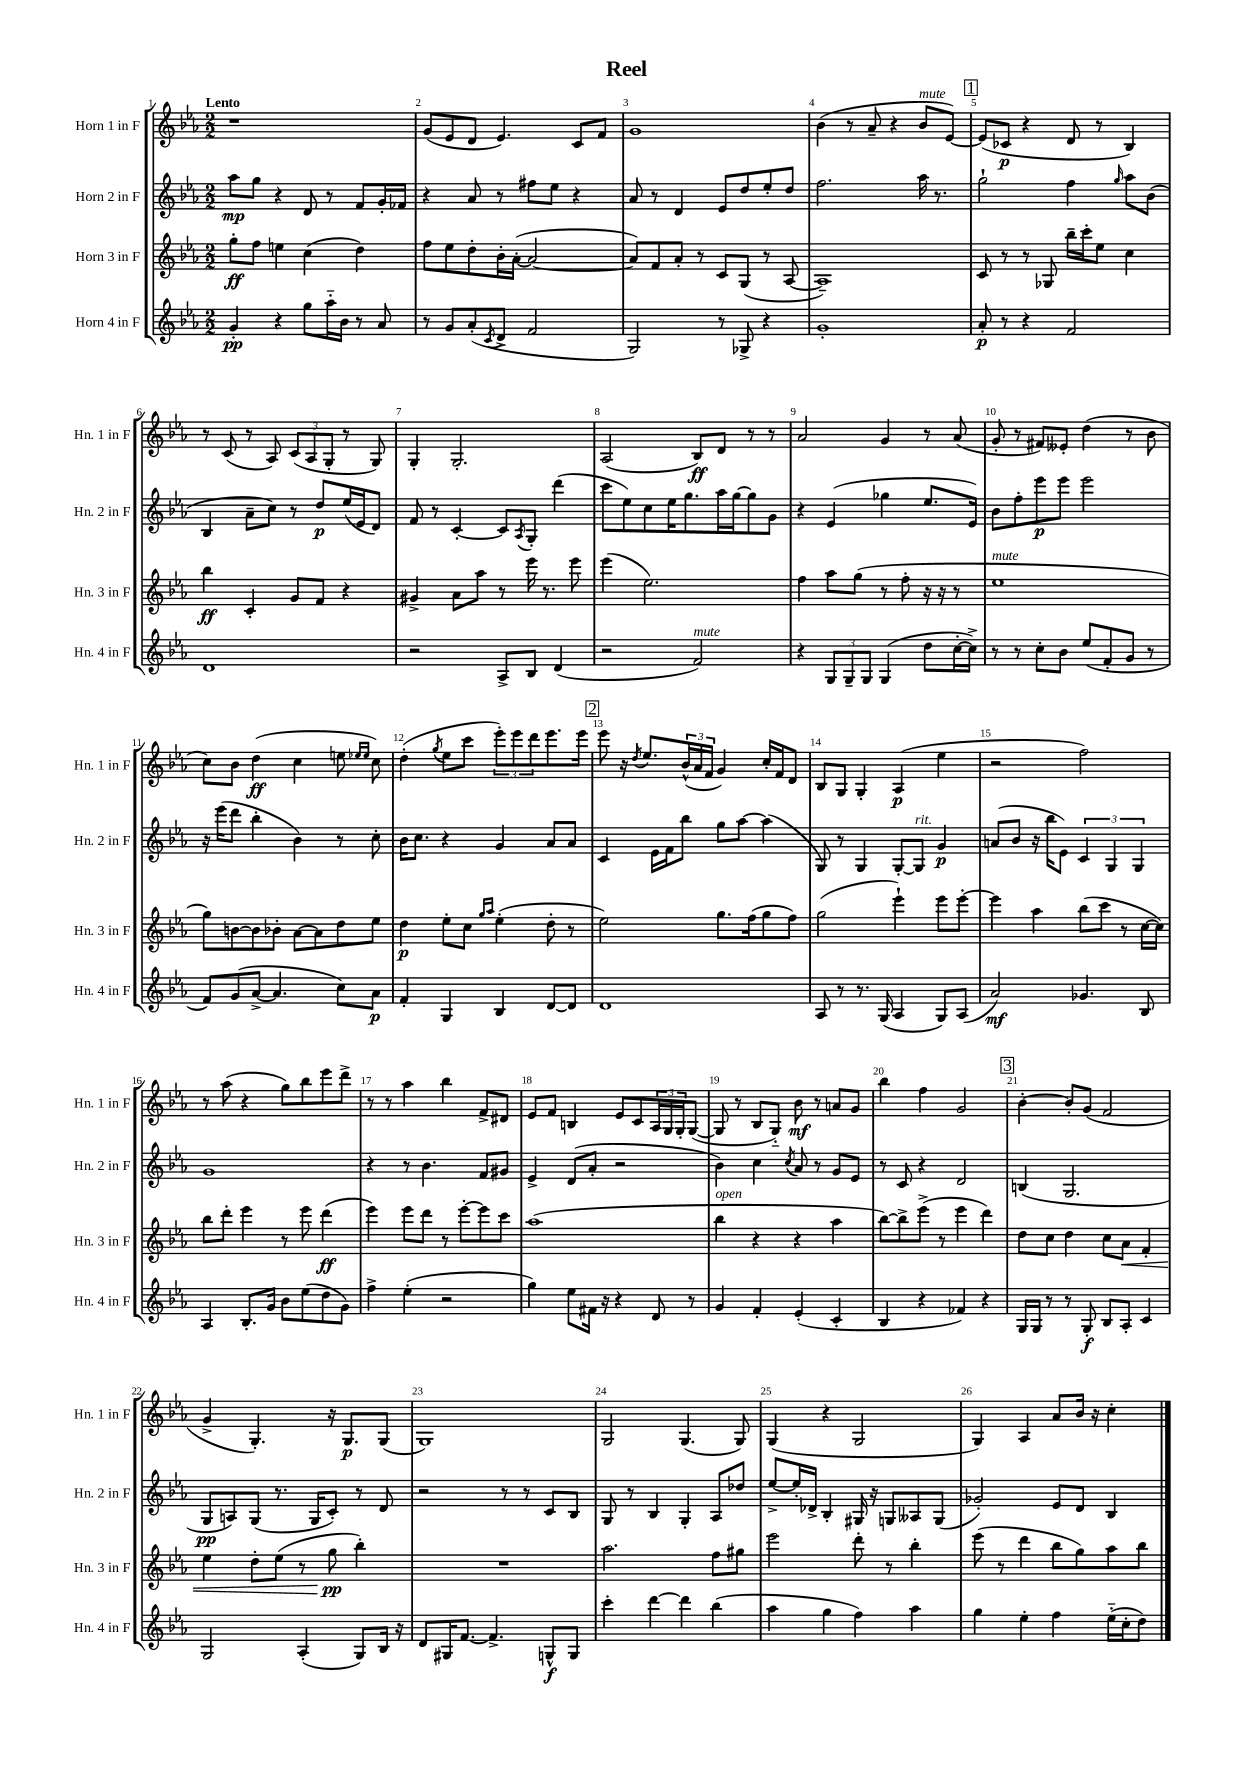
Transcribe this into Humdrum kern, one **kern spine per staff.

**kern	**kern	**kern	**kern
*staff4	*staff3	*staff2	*staff1
*clefG2	*clefG2	*clefG2	*clefG2
*k[b-e-a-]	*k[b-e-a-]	*k[b-e-a-]	*k[b-e-a-]
*M2/2	*M2/2	*M2/2	*M2/2
4g'	8gg'	8aa-	1r
.	8ff	8gg	.
4r	4ee	4r	.
8gg	(4cc	8d	.
16aa-'~	.	8r	.
16b-	.	.	.
8r	4dd)	8f	.
8a-	.	16g'	.
.	.	16f-	.
=	=	=	=
8r	8ff	4r	(8g
8g	8ee-	.	8e-
(8a-'	8dd'	8a-	8d
8qc	.	.	.
8d^	16b-'	8r	4.e-)
.	([16a-'	.	.
2f	2a-_	8ff#	.
.	.	8ee-	.
.	.	4r	8c
.	.	.	8f
=	=	=	=
2G)	8a-])	8a-	1g
.	8f	8r	.
.	8a-'	4d	.
.	8r	.	.
8r	8c	8e-	.
8G-^	(8G	8dd	.
4r	8r	8ee-'	.
.	[8A-	8dd	.
=	=	=	=
1g'	1A-~])	2.ff	(4b-
.	.	.	8r
.	.	.	8a-~
.	.	.	4r
.	.	16aa-	8b-
.	.	8.r	.
.	.	.	[8e-)
=	=	=	=
8a-'	8c	2gg`	(8e-]
8r	8r	.	8c-
4r	8r	.	4r
.	8G-	.	.
2f	16bb-~	4ff	8d
.	16ccc'	.	.
.	8ee-	.	8r
.	.	16qqgg	.
.	4cc	8aa-	4B-)
.	.	(8b-	.
=	=	=	=
1d	4bb-	4B-	8r
.	.	.	(8c
.	4c'	8a-~	8r
.	.	8cc)	8A-)
.	8g	8r	(12c
.	.	.	12A-
.	8f	8dd	.
.	.	.	12G'
.	4r	(16ee-	8r
.	.	16e-	.
.	.	8d)	8G)
=	=	=	=
2r	4g#^	8f	4G'
.	.	8r	.
.	8a-	[4c'	2.G'
.	8aa-	.	.
8A-^	8r	8c]	.
.	.	8qA-	.
8B-	16eee-	8G'	.
.	8.r	.	.
(4d	.	(4ddd	.
.	8eee-	.	.
=	=	=	=
2r	(4eee-	8ccc	(2A-
.	.	8ee-)	.
.	2.ee-)	8cc	.
.	.	16ee-	.
.	.	8.gg	.
2f)	.	.	8B-)
.	.	16aa-	8d
.	.	[16gg	.
.	.	8gg]	8r
.	.	8g	8r
=	=	=	=
4r	4ff	4r	2a-
12G	8aa-	(4e-	.
12G~	.	.	.
.	(8gg	.	.
12G	.	.	.
(4G	8r	4gg-	4g
.	8ff'	.	.
8dd	16r	8.ee-	8r
.	16r	.	.
[16cc'	8r	.	(8a-
16cc^])	.	16e-)	.
=	=	=	=
8r	1ee-	8b-	8g'
8r	.	8ff'	8r
8cc'	.	8eee-	8f#)
8b-	.	8eee-	8e--'
(8ee-	.	2eee-	(4dd
8f'	.	.	.
8g	.	.	8r
8r	.	.	8b-
=	=	=	=
8f)	8gg)	16r	8cc)
.	.	(16eee-	.
(8g	[8b	8ddd	8b-
[8a-^	8b]	4bb-'	(4dd
4.a-]	8b-'	.	.
.	[8a-	4b-)	4cc
.	8a-]	.	.
8cc)	8dd	8r	8ee
.	.	.	16qqee-
.	.	.	16qqee-
8a-	8ee-	8cc'	8cc)
=	=	=	=
4f'	4dd	16b-	(4dd'
.	.	8.cc	.
.	.	.	8qgg
4G	8ee-'	4r	8ee-
.	8cc	.	8ccc
.	16qqgg	.	.
.	16qqaa-	.	.
4B-	(4ee-'	4g	12eee-')
.	.	.	12eee-
.	.	.	12ddd
[8d	8dd'	8a-	8.eee-
8d]	8r	8a-	.
.	.	.	16eee-
=	=	=	=
1d	2ee-)	4c	8eee-
.	.	.	16r
.	.	.	8qdd
.	.	.	8.ee-
.	.	16e-	.
.	.	16f	.
.	.	8bb-	(24b-^^
.	.	.	24a-
.	.	.	24f
.	8.gg	8gg	4g)
.	.	[8aa-	.
.	(16ff	.	.
.	8gg	(4aa-]	16cc'
.	.	.	16f
.	8ff)	.	8d
=	=	=	=
8A-	(2gg	8G)	8B-
8r	.	8r	8G
8.r	.	4G	4G'
(16G	.	.	.
4A-	4eee-`)	[8G'	(4A-
.	.	8G]	.
8G)	8eee-	4g	4ee-
(8A-	[8eee-'	.	.
=	=	=	=
2a-)	4eee-]	(8a	2r
.	.	8b-	.
.	4aa-	16r	.
.	.	16bb-	.
.	.	8e-)	.
4.g-	(8bb-	6c	2ff)
.	8ccc	.	.
.	.	6G	.
.	8r	.	.
.	.	6G	.
8B-	[16cc	.	.
.	16cc])	.	.
=	=	=	=
4A-	8bb-	1g	8r
.	8ddd'	.	(8aa-
8.B-'	4eee-	.	4r
16g	.	.	.
8b-	8r	.	8gg)
(8ee-	8eee-	.	8bb-
8dd	(4ddd	.	8eee-
8g)	.	.	8ddd^
=	=	=	=
4ff^	4eee-)	4r	8r
.	.	.	8r
(4ee-'	8eee-	8r	4aa-
.	8ddd	4.b-	.
2r	8r	.	4bb-
.	[8eee-'	.	.
.	8eee-]	8f	8f^
.	8ccc	8g#	8d#
=	=	=	=
4gg)	(1aa-	4e-^	8e-
.	.	.	8f
8ee-	.	(8d	4B
16f#	.	8a-'	.
16r	.	.	.
4r	.	2r	8e-
.	.	.	8c
8d	.	.	24A-
.	.	.	24G
.	.	.	24G'
8r	.	.	([8G
=	=	=	=
4g	4bb-	4b-)	8G]
.	.	.	8r
4f'	4r	4cc	8B-
.	.	.	8G'~)
.	.	8qcc	.
(4e-'	4r	8a-	8b-
.	.	8r	8r
4c'	4aa-	8g	8a
.	.	8e-	8g
=	=	=	=
4B-	[8bb-)	8r	4bb-
.	8bb-^]	8c	.
4r	(8eee-^	4r	4ff
.	8r	.	.
4f-)	4eee-	2d	2g
4r	4ddd)	.	.
=	=	=	=
16G	8dd	(4B	[4b-'
16G	.	.	.
8r	8cc	.	.
8r	4dd	2.G	8b-']
8G'	.	.	(8g
8B-	8cc	.	2f
8A-'	8a-	.	.
4c	4f'	.	.
=	=	=	=
2G	4ee-	8G	4g^
.	.	8A)	.
.	8dd'	(8G	4.G')
.	(8ee-	8.r	.
(4A-'	8r	.	.
.	.	16G	.
.	8gg	8c')	16r
.	.	.	8.G
8G)	4bb-')	8r	.
16B-	.	8d	(8G
16r	.	.	.
=	=	=	=
8d	1r	2r	1G)
16G#	.	.	.
[8.f	.	.	.
4.f^]	.	.	.
.	.	8r	.
.	.	8r	.
8G^^	.	8c	.
8G	.	8B-	.
=	=	=	=
4ccc'	2.aa-	8G	2G
.	.	8r	.
[4ddd	.	4B-	.
4ddd]	.	4G'	(4.G
(4bb-	8ff	8A-	.
.	8gg#	8dd-	8G)
=	=	=	=
4aa-	2eee-	[8ee-^	(4G
.	.	16ee-']	.
.	.	16d-^	.
4gg	.	4B-'	4r
4ff)	8ddd'	16G#	2G
.	.	16r	.
.	8r	8G	.
4aa-	4bb-'	8A--	.
.	.	(8G	.
=	=	=	=
4gg	(8eee-	2g-')	4G)
.	8r	.	.
4ee-'	4ddd	.	4A-
4ff	8bb-	8e-	8a-
.	8gg)	8d	16b-
.	.	.	16r
(16ee-'~	8aa-	4B-	4cc'
16cc'	.	.	.
8dd)	8bb-	.	.
==	==	==	==
*-	*-	*-	*-
